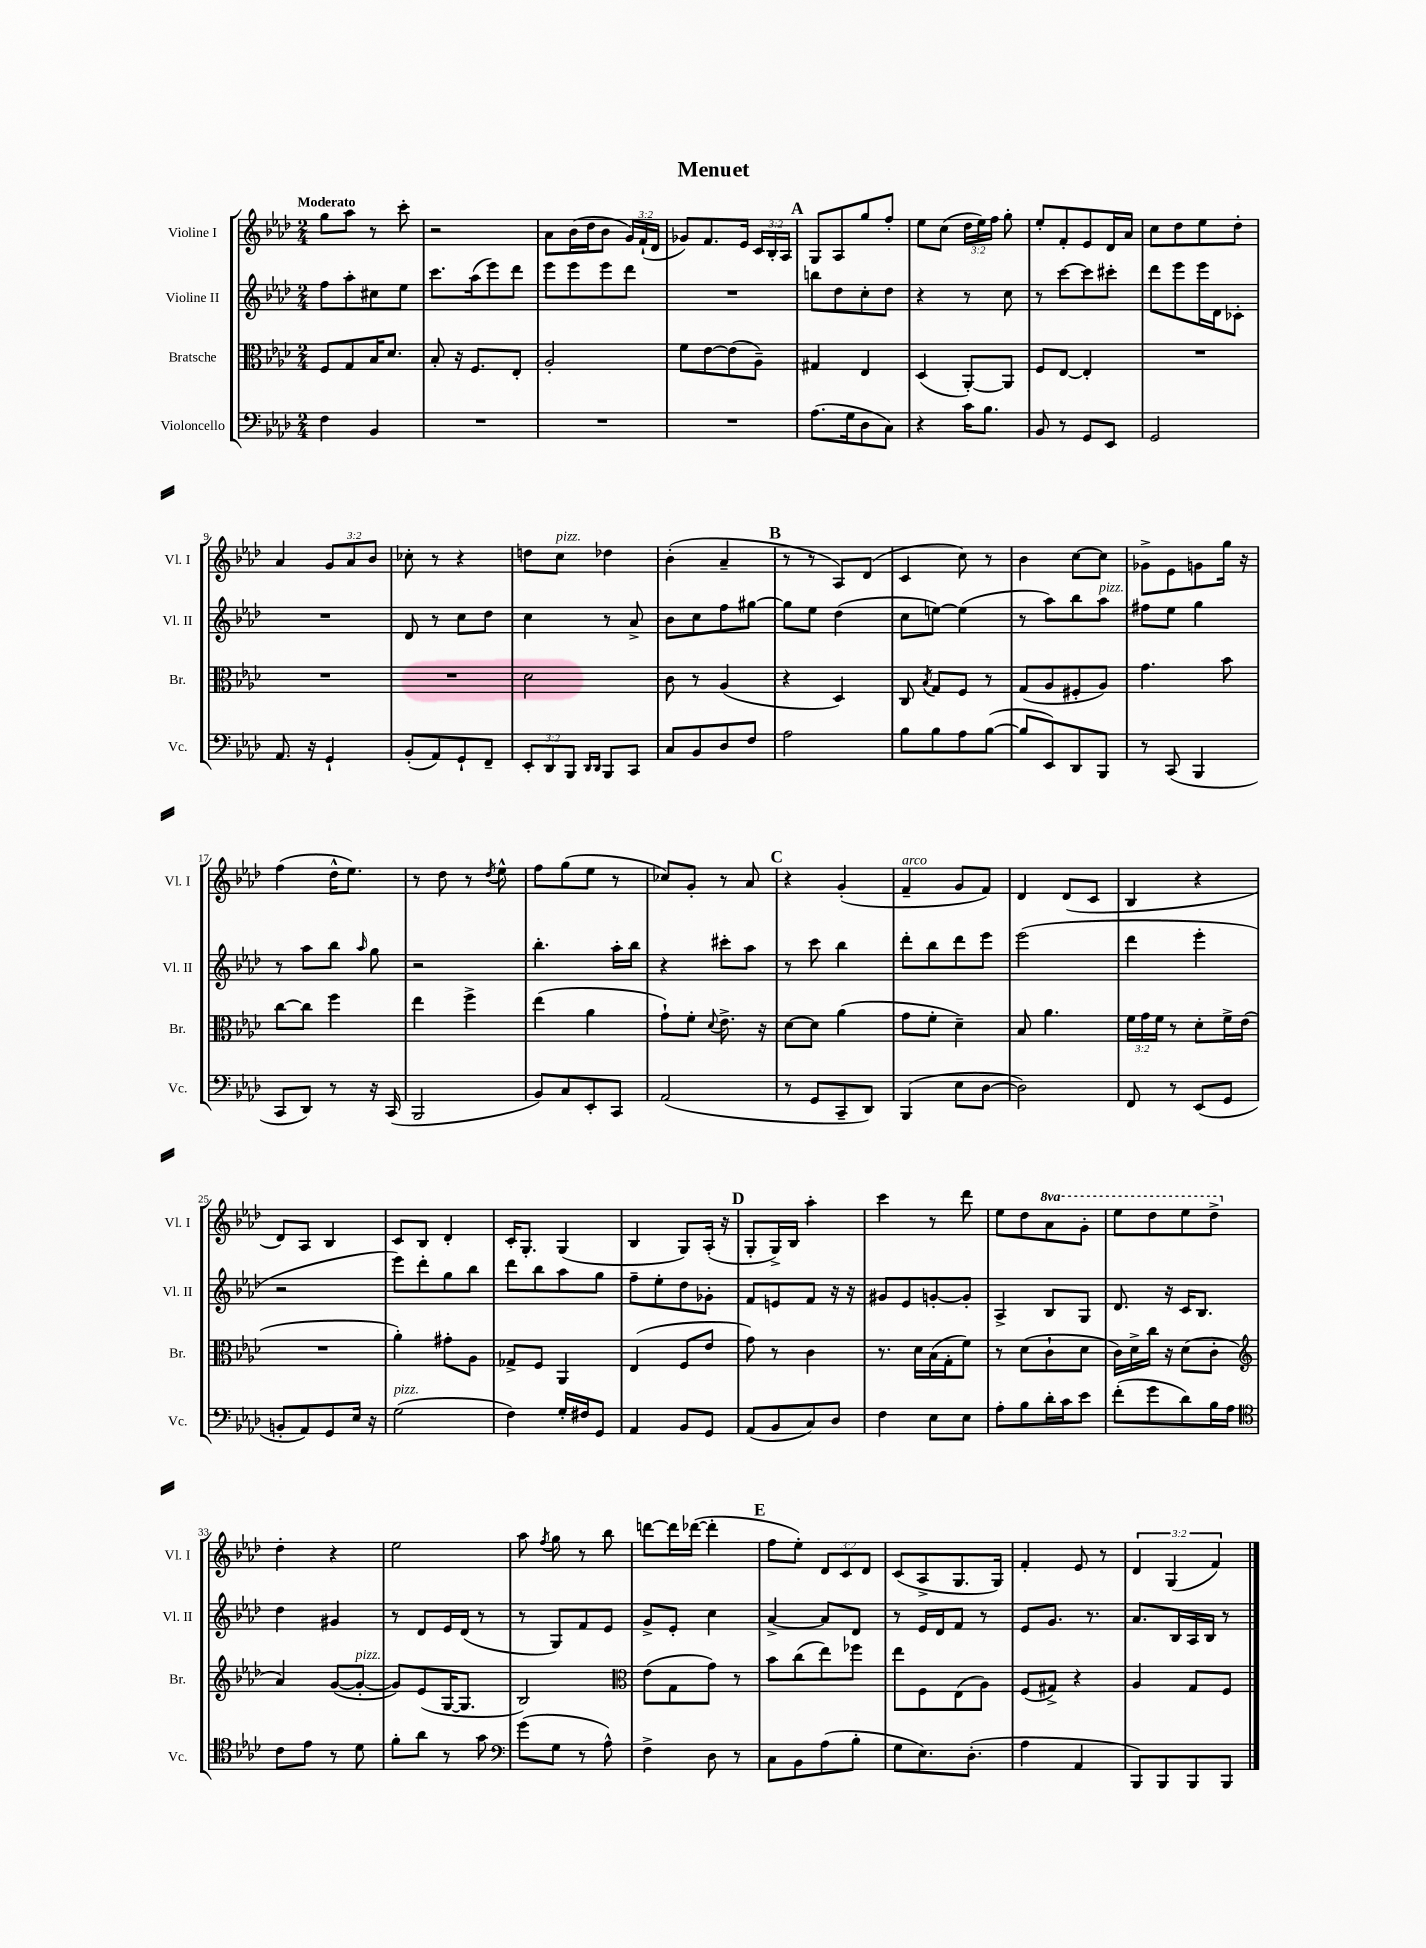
\header { title = "Menuet" }
<<
\new StaffGroup <<
\new Staff = "s0" \with { instrumentName = "Violine I" shortInstrumentName = "Vl. I" } {
    \clef treble \key aes \major \numericTimeSignature \time 2/4 \override Staff.TupletNumber.text = #tuplet-number::calc-fraction-text \set Staff.ottavationMarkups = #ottavation-simple-ordinals \tempo "Moderato"
    \autoBeamOff g''8[ aes''8] r8 c'''8-. |
    r2 |
    aes'8[ bes'16( des''16 bes'8] \tuplet 3/2 { g'16[) f'16-!( des'16] } |
    ges'8[) f'8. ees'16] \tuplet 3/2 { c'16[ bes16-. aes16] } |
    \mark \markup { \bold "A" } g8[ aes8 g''8 f''8]-. |
    ees''8[ c''8]( \tuplet 3/2 { des''16[ ees''16) f''16] } g''8-. |
    ees''8[-. f'8-. ees'8 des'16 aes'16] |
    c''8[ des''8 ees''8 des''8]-. |
    aes'4 \tuplet 3/2 { g'8[ aes'8 bes'8] } |
    ces''8-. r8 r4 |
    d''8[ c''8]^\markup { \italic "pizz." } des''4 |
    bes'4-.( aes'4-- |
    \mark \markup { \bold "B" } r8 r8 aes8[) des'8]( |
    c'4 c''8) r8 |
    bes'4 c''8[~ c''8] |
    ges'8[-> ees'8 g'8 g''16] r16 |
    f''4( des''16[-^ ees''8.]) |
    r8 des''8 r8 \acciaccatura { des''8 } ees''8-^ |
    f''8[ g''8( ees''8] r8 |
    ces''8[) g'8]-. r8 aes'8 |
    \mark \markup { \bold "C" } r4 g'4-.( |
    f'4--^\markup { \italic "arco" } g'8[ f'8]) |
    des'4 des'8[( c'8] |
    bes4 r4 |
    des'8[) aes8] bes4 |
    c'8[ bes8] des'4-. |
    c'16[-. g8.]-. g4( |
    bes4 g8[) aes16]-.( r16 |
    \mark \markup { \bold "D" } g8[-. g16->) bes16] aes''4-. |
    c'''4 r8 des'''8 |
    ees''8[ des''8 \ottava #1 aes''8 g''8]-. |
    ees'''8[ des'''8 ees'''8 des'''8]-> \ottava #0 |
    des''4-. r4 |
    ees''2 |
    aes''8 \acciaccatura { f''8 } g''8 r8 bes''8 |
    d'''8[~ d'''16 des'''16]~( des'''4-. |
    \mark \markup { \bold "E" } f''8[ ees''8]-.) \tuplet 3/2 { des'8[ c'8 des'8] } |
    c'8[( aes8-> g8. g16]) |
    f'4-. ees'8 r8 |
    \tuplet 3/2 { des'4 g4( f'4) } \bar "|." |
}
\new Staff = "s1" \with { instrumentName = "Violine II" shortInstrumentName = "Vl. II" } {
    \clef treble \key aes \major \numericTimeSignature \time 2/4
    \autoBeamOff f''8[ aes''8-. cis''8 ees''8] |
    c'''8.[ aes''16( ees'''8) des'''8] |
    ees'''8[ ees'''8 ees'''8 des'''8] |
    R2 |
    \mark \markup { \bold "A" } b''8[ des''8 c''8-. des''8] |
    r4 r8 c''8 |
    r8 c'''8[~ c'''8 cis'''8]-. |
    des'''8[ ees'''8 ees'''16 des'16 ces'8]-. |
    R2 |
    des'8 r8 c''8[ des''8] |
    c''4 r8 aes'8-> |
    bes'8[ c''8 f''8 gis''8]~ |
    \mark \markup { \bold "B" } gis''8[ ees''8] des''4( |
    c''8[ e''8]~) e''4( |
    r8 aes''8[) bes''8 aes''8]^\markup { \italic "pizz." } |
    fis''8[ ees''8] g''4 |
    r8 aes''8[ bes''8] \grace { aes''16 } g''8 |
    r2 |
    bes''4.-. aes''16[-. bes''16] |
    r4 cis'''8[-. aes''8] |
    \mark \markup { \bold "C" } r8 c'''8 bes''4 |
    des'''8[-. bes''8 des'''8 ees'''8] |
    ees'''2( |
    des'''4 ees'''4-. |
    r2 |
    ees'''8[) des'''8-. g''8 bes''8] |
    des'''8[ bes''8 aes''8 g''8] |
    f''8[-- ees''8-. des''8 ges'8]-. |
    \mark \markup { \bold "D" } f'8[ e'8 f'8] r16 r16 |
    gis'8[ ees'8 g'8~-. g'8]-. |
    aes4-> bes8[ g8] |
    des'8. r16 c'16[ bes8.] |
    des''4 gis'4 |
    r8 des'8[ ees'16 des'16]( r8 |
    r8 g8[) f'8 ees'8] |
    g'8[-> ees'8]-. c''4 |
    \mark \markup { \bold "E" } aes'4~-> aes'8[ des'8] |
    r8 ees'16[ des'16 f'8] r8 |
    ees'8[ g'8.] r8. |
    aes'8.[ bes16 aes16 bes16] r8 \bar "|." |
}
\new Staff = "s2" \with { instrumentName = "Bratsche" shortInstrumentName = "Br." } {
    \clef alto \key aes \major \numericTimeSignature \time 2/4 \override Staff.TupletNumber.text = #tuplet-number::calc-fraction-text
    \autoBeamOff f8[ g8 bes16 des'8.] |
    bes8-. r16 f8.[ ees8]-. |
    aes2-. |
    f'8[ ees'8~ ees'8( aes8]--) |
    \mark \markup { \bold "A" } gis4 ees4 |
    des4( aes,8[~-.) aes,8] |
    f8[ ees8]~ ees4-. |
    R2 |
    R2 |
    R2 |
    des'2 |
    c'8 r8 aes4( |
    \mark \markup { \bold "B" } r4 des4) |
    c8 \acciaccatura { bes8 } g8[ f8] r8 |
    g8[( aes8 fis8-. aes8]) |
    g'4. bes'8 |
    c''8[~ c''8] f''4 |
    ees''4 f''4-> |
    ees''4( aes'4 |
    g'8[-!) f'8]-. \appoggiatura { des'8 } ees'8.-> r16 |
    \mark \markup { \bold "C" } des'8[~ des'8] aes'4( |
    g'8[ f'8]-. des'4--) |
    bes8 aes'4. |
    \tuplet 3/2 { f'16[ g'16 f'16] } r8 des'8[-. f'16-> ees'16]( |
    R2 |
    aes'4-.) gis'8[-. aes8] |
    ges8[-> f8] aes,4 |
    ees4( f8[ ees'8] |
    \mark \markup { \bold "D" } g'8) r8 c'4 |
    r8. des'16[ bes16( g16-. f'8]) |
    r8 des'8[( c'8-! des'8] |
    c'16[) des'16-> c''16] r16 des'8[( c'8]-. |
    \clef treble aes'4) g'8[~( g'8]~-.^\markup { \italic "pizz." } |
    g'8[) ees'8( g16~ g8.] |
    bes2) |
    \clef alto ees'8[( g8 g'8]) r8 |
    \mark \markup { \bold "E" } bes'8[ c''8( ees''8) fes''8] |
    ees''8[ f8 ees8( aes8]) |
    f8[( gis8]->) r4 |
    aes4 g8[ f8] \bar "|." |
}
\new Staff = "s3" \with { instrumentName = "Violoncello" shortInstrumentName = "Vc." } {
    \clef bass \key aes \major \numericTimeSignature \time 2/4 \override Staff.TupletNumber.text = #tuplet-number::calc-fraction-text
    \autoBeamOff f4 bes,4 |
    R2 |
    R2 |
    R2 |
    \mark \markup { \bold "A" } aes8.[( g16 des8 c8]) |
    r4 c'16[ bes8.] |
    bes,8 r8 g,8[ ees,8] |
    g,2 |
    aes,8. r16 g,4-! |
    bes,8[-.( aes,8) g,8-! f,8]-- |
    \tuplet 3/2 { ees,8[-. des,8 bes,,8] } \grace { des,16[ des,16] } bes,,8[ c,8] |
    c8[ bes,8 des8 f8] |
    \mark \markup { \bold "B" } aes2 |
    bes8[ bes8 aes8 bes8]~( |
    bes8[ ees,8) des,8 bes,,8] |
    r8 c,8( bes,,4 |
    c,8[ des,8]) r8 r16 c,16( |
    bes,,2 |
    bes,8[) c8 ees,8-. c,8] |
    aes,2( |
    \mark \markup { \bold "C" } r8 g,8[ c,8-- des,8]) |
    bes,,4( ees8[ des8]~ |
    des2) |
    f,8 r8 ees,8[( g,8] |
    b,8[-. aes,8) g,8 ees16] r16 |
    g2^\markup { \italic "pizz." }( |
    f4) g16[-. fis16 g,8] |
    aes,4 bes,8[ g,8] |
    \mark \markup { \bold "D" } aes,8[( bes,8 c8) des8] |
    f4 ees8[ ees8] |
    aes8[-. bes8 des'16-. c'16 ees'8] |
    f'8[-.( g'8 des'8) bes16 aes16] |
    \clef tenor c'8[ ees'8] r8 des'8 |
    f'8[-. aes'8] r8 g'8 |
    \clef bass g'8[( g8] r8 aes8-^) |
    f4-> des8 r8 |
    \mark \markup { \bold "E" } c8[ bes,8 aes8( bes8]-. |
    g8[ ees8.) des8.]-.( |
    aes4 aes,4 |
    bes,,8[) bes,,8 bes,,8 bes,,8] \bar "|." |
}
>>
>>
